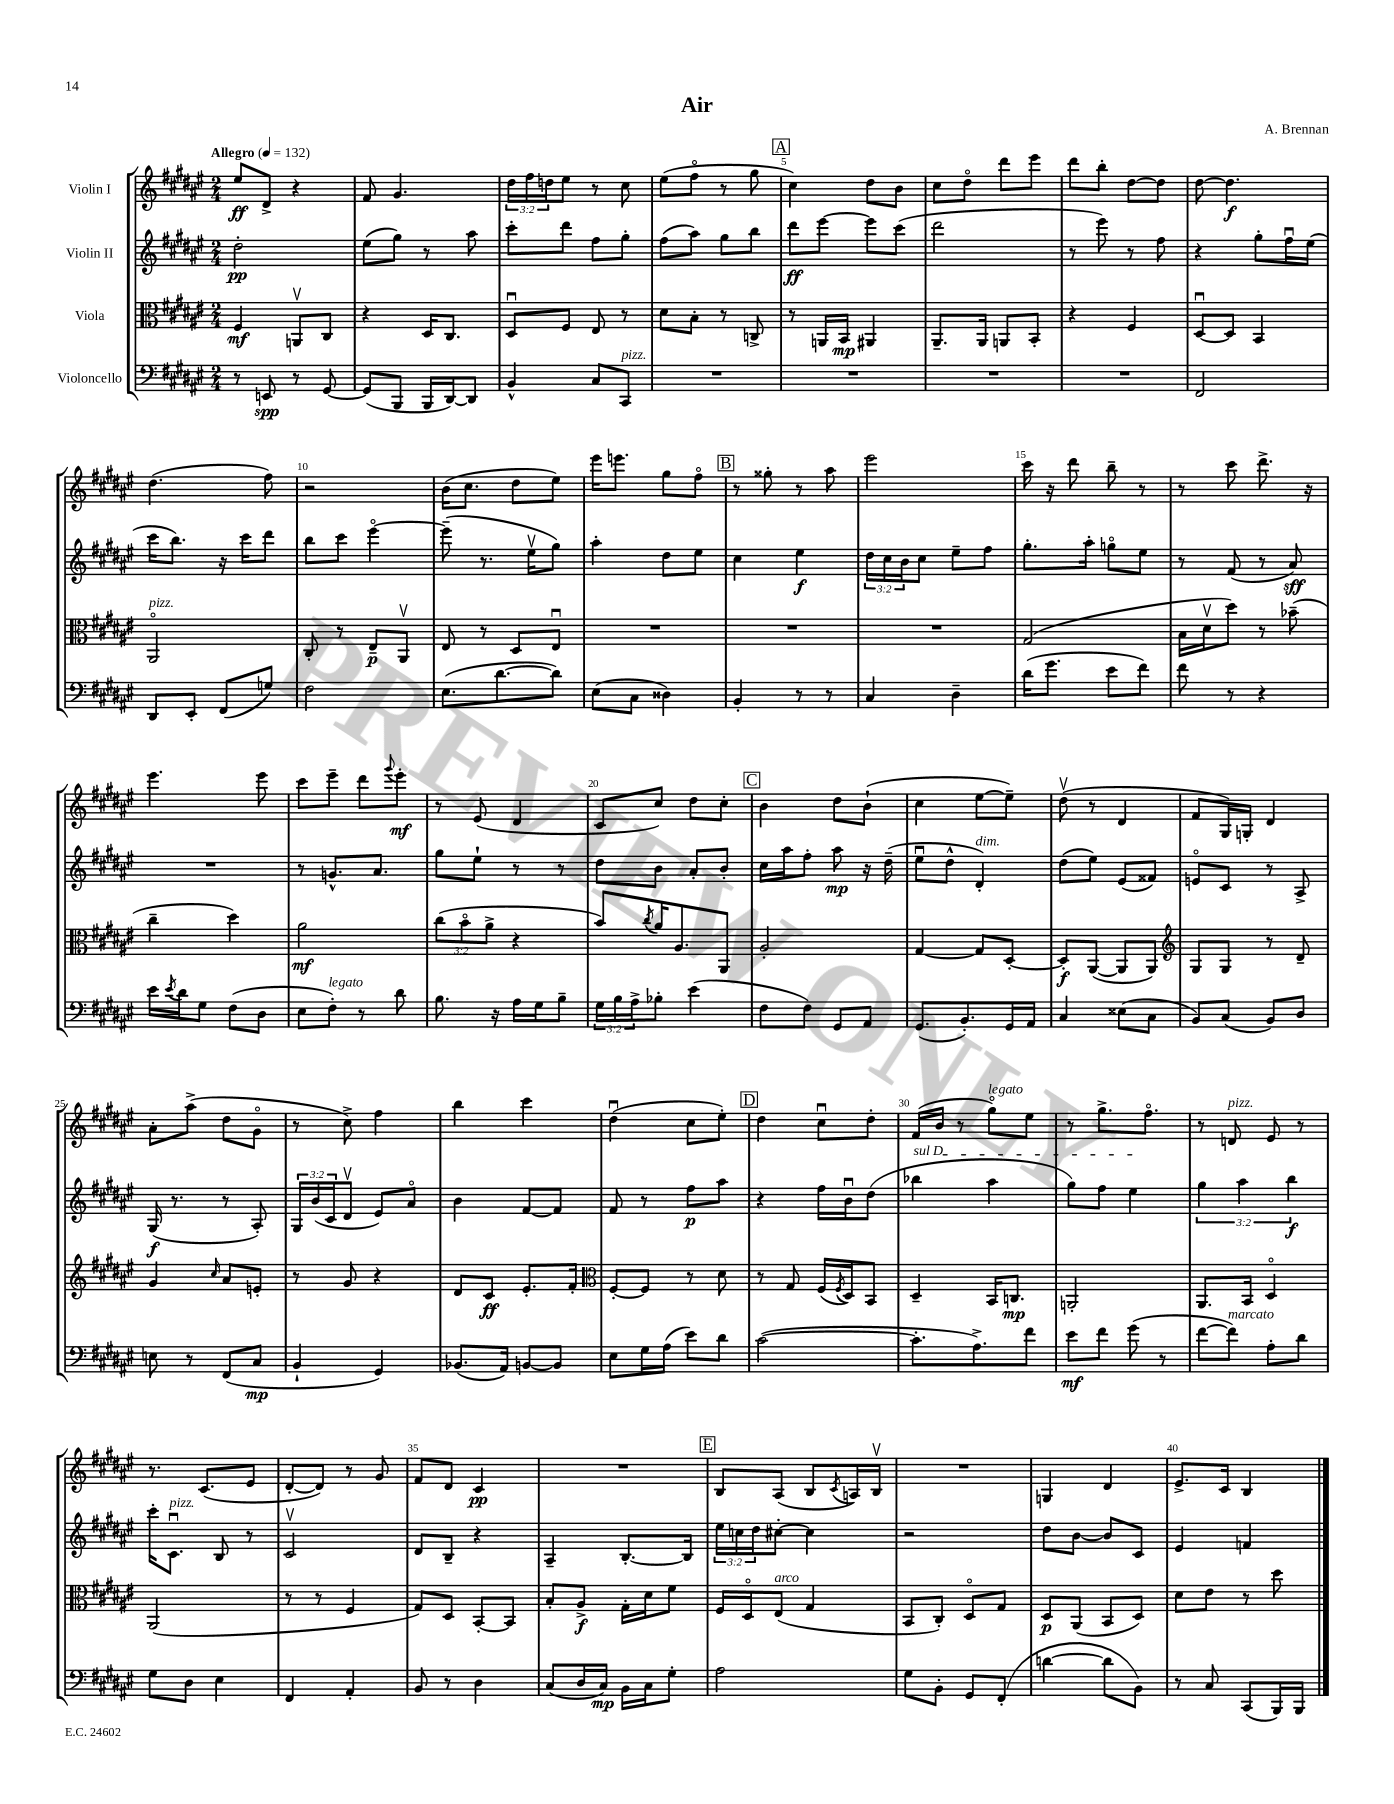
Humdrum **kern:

**kern	**kern	**kern	**kern
*staff4	*staff3	*staff2	*staff1
*clefF4	*clefC3	*clefG2	*clefG2
*k[f#c#g#d#a#e#]	*k[f#c#g#d#a#e#]	*k[f#c#g#d#a#e#]	*k[f#c#g#d#a#e#]
*M2/4	*M2/4	*M2/4	*M2/4
*MM132	*MM132	*MM132	*MM132
8r	4F#	2dd#'	8ee#
8EE	.	.	8d#^
8r	8AAv	.	4r
[8GG#	8C#	.	.
=	=	=	=
(8GG#]	4r	(8ee#	8f#
8BBB	.	8gg#)	4.g#
16BBB	16D#	8r	.
[16DD#)	8.C#	.	.
8DD#]	.	8aa#	.
=	=	=	=
4BB^^	8D#u	8ccc#'	24dd#
.	.	.	24ff#
.	.	.	24dd
.	8F#	8ddd#	8ee#
8C#	8E#	8ff#	8r
8CC#	8r	8gg#'	8cc#
=	=	=	=
2r	8d#	(8ff#	(8ee#
.	8B'	8aa#)	8ff#o
.	8r	8gg#	8r
.	8C^	8bb	8gg#
=	=	=	=
2r	8r	8ddd#	4cc#)
.	16AA	[8eee#	.
.	16BB	.	.
.	4AA#	8eee#]	8dd#
.	.	(8ccc#	8b
=	=	=	=
2r	8.AA#~	2ddd#	8cc#
.	.	.	8dd#o
.	16AA#	.	.
.	8AA	.	8ddd#
.	8BB'	.	8eee#
=	=	=	=
2r	4r	8r	8ddd#
.	.	8eee#)	8bb'
.	4F#	8r	[8dd#
.	.	8ff#	8dd#]
=	=	=	=
2FF#	[8D#u	4r	[8dd#
.	8D#]	.	4.dd#]
.	4BB	8gg#'	.
.	.	16ff#u	.
.	.	(16ee#	.
=	=	=	=
8DD#	2AA#o	16ccc#	(4.dd#
.	.	8.bb)	.
8EE#'	.	.	.
(8FF#	.	16r	.
.	.	16ccc#	.
8G)	.	8ddd#	8ff#)
=	=	=	=
2F#	8C#'	8bb	2r
.	8r	8ccc#	.
.	8E#~	[4eee#o	.
.	8AA#v	.	.
=	=	=	=
(8.E#	8E#	(8eee#~]	(16b
.	.	.	8.cc#
.	8r	8.r	.
[8.d#	.	.	.
.	8D#	.	8dd#
.	.	16ee#v	.
8d#])	8E#u	8gg#)	8ee#)
=	=	=	=
(8E#	2r	4aa#'	16eee#
.	.	.	8.eee
8C#	.	.	.
4D##)	.	8dd#	8gg#
.	.	8ee#	8ff#o
=	=	=	=
4BB'	2r	4cc#	8r
.	.	.	8gg##'
8r	.	4ee#	8r
8r	.	.	8aa#
=	=	=	=
4C#	2r	24dd#	2eee#
.	.	24cc#	.
.	.	24b	.
.	.	8cc#	.
4D#~	.	8ee#~	.
.	.	8ff#	.
=	=	=	=
(16d#	(2G#	8.gg#'	16ccc#
8.g#	.	.	16r
.	.	.	8ddd#
.	.	16aa#'	.
8e#	.	8ggo	8bb~
8f#)	.	8ee#	8r
=	=	=	=
8f#	16B	8r	8r
.	16d#v	.	.
8r	8dd#)	(8f#	8ccc#
4r	8r	8r	8.ddd#^
.	(8b-~	8a#)	.
.	.	.	16r
=	=	=	=
16e#	4cc#~	2r	4.eee#
8qe#	.	.	.
16d#	.	.	.
8G#	.	.	.
(8F#	4dd#)	.	.
8D#	.	.	8eee#
=	=	=	=
8E#	2a#	8r	8ccc#
8F#')	.	8.g^^	8eee#~
8r	.	.	8ddd#
.	.	8.a#	.
.	.	.	8qqggg#
8d#	.	.	8eee#'
=	=	=	=
8.B	(12cc#	8gg#	8r
.	12bo	.	.
.	.	8ee#`	(8e#
.	12a#^	.	.
16r	.	.	.
16A#	4r	8r	4d#
16G#	.	.	.
8B~	.	8r	.
=	=	=	=
24G#	8b)	8dd#	8c#
24B	.	.	.
24A#^	.	.	.
.	8qcc#	.	.
8B-'	16a#	8b	8cc#)
.	8.A#	.	.
(4e#	.	8a#'	8dd#
.	8AA#	8b'	8cc#'
=	=	=	=
8F#	2A#'	16cc#	4b
.	.	16aa#	.
8F#)	.	8ff#'	.
8GG#	.	8aa#	8dd#
8AA#	.	16r	(8b`
.	.	(16dd#~	.
=	=	=	=
(8.GG#	[4G#	8ee#u	4cc#
.	.	8dd#^^	.
8.BB')	.	.	.
.	8G#]	4d#')	[8ee#
16GG#	[8D#'	.	8ee#~])
16AA#	.	.	.
=	=	=	=
4C#	8D#']	(8dd#	(8dd#v
.	([8AA#	8ee#)	8r
(8E##	8AA#]	(8e#	4d#
8C#	8AA#)	8f##)	.
=	=	=	=
*	*clefG2	*	*
8BB)	8G#	8eo	8f#
(8C#	8G#	8c#	16G#)
.	.	.	16G'
8BB)	8r	8r	4d#
8D#	8d#~	8A#^	.
=	=	=	=
8E	4g#	(16G#	8a#'
.	.	8.r	.
8r	.	.	(8aa#^
.	16qqcc#	.	.
(8FF#	8a#	8r	8dd#
8C#	8e'	8A#')	8g#o
=	=	=	=
4BB`	8r	24G#	8r
.	.	(24b	.
.	.	24c#	.
.	8g#	8d#v	8cc#^)
4GG#)	4r	8e#)	4ff#
.	.	8a#o	.
=	=	=	=
(8.BB-	8d#	4b	4bb
.	8c#	.	.
16AA#)	.	.	.
[8BB	8.e#'	[8f#	4ccc#
8BB]	.	8f#]	.
.	16f#'	.	.
=	=	=	=
*	*clefC3	*	*
8E#	[8F#'	8f#	(4dd#u
16G#	8F#]	8r	.
(16A#	.	.	.
8e#)	8r	8ff#	8cc#
8d#	8d#	8aa#	8ee#')
=	=	=	=
([2c#	8r	4r	4dd#
.	8G#	.	.
.	(16F#	16ff#	8cc#u
.	8qF#	.	.
.	16D#)	16bu	.
.	8BB	(8dd#	8dd#'
=	=	=	=
8.c#']	4D#~	4bb-	(16f#
.	.	.	16b
.	.	.	8r
8.A#^)	.	.	.
.	16BB	4aa#	8gg#o)
.	8.C	.	.
8f#	.	.	8ee#
=	=	=	=
8e#	2AA'	8gg#)	8r
8f#	.	8ff#	8.gg#^
(8g#	.	4ee#	.
.	.	.	8.ff#o
8r	.	.	.
=	=	=	=
[8f#	8.AA#	6gg#	8r
8f#])	.	.	8d
.	.	6aa#	.
.	16BB	.	.
8A#'	4D#o	.	8e#
.	.	6bb	.
8d#	.	.	8r
=	=	=	=
8G#	(2AA#	16ccc#'	8.r
.	.	8.c#u	.
8D#	.	.	.
.	.	.	(8.c#
4E#	.	8B	.
.	.	8r	8e#
=	=	=	=
4FF#	8r	2c#v	[8d#'
.	8r	.	8d#])
4AA#'	4F#	.	8r
.	.	.	8g#
=	=	=	=
8BB	8G#)	8d#	8f#
8r	8D#	8B~	8d#
4D#	[8BB'	4r	4c#
.	8BB]	.	.
=	=	=	=
(8C#	8B'	4A#~	2r
16D#	8A#^	.	.
16C#)	.	.	.
16BB	16G#'	[8.B'	.
16C#	16d#	.	.
8G#'	8f#	.	.
.	.	16B]	.
=	=	=	=
2A#	16F#	24ee#	8B
.	.	24cc	.
.	16D#o	.	.
.	.	24dd#	.
.	(8E#	[8cc#'	(8A#
.	4G#	4cc#]	8B
.	.	.	8qc#
.	.	.	16A)
.	.	.	16Bv
=	=	=	=
8G#	8BB	2r	2r
8BB'	8C#')	.	.
8GG#	8D#o	.	.
(8FF#'	8G#	.	.
=	=	=	=
[4d	8D#	8dd#	4G
.	(8AA#	[8b	.
8d]	8BB	8b]	4d#
8BB)	8D#)	8c#	.
=	=	=	=
8r	8d#	4e#	8.e#^
8C#	8e#	.	.
.	.	.	16c#
(8CC#	8r	4f	4B
16BBB)	8dd#	.	.
16BBB	.	.	.
==	==	==	==
*-	*-	*-	*-
